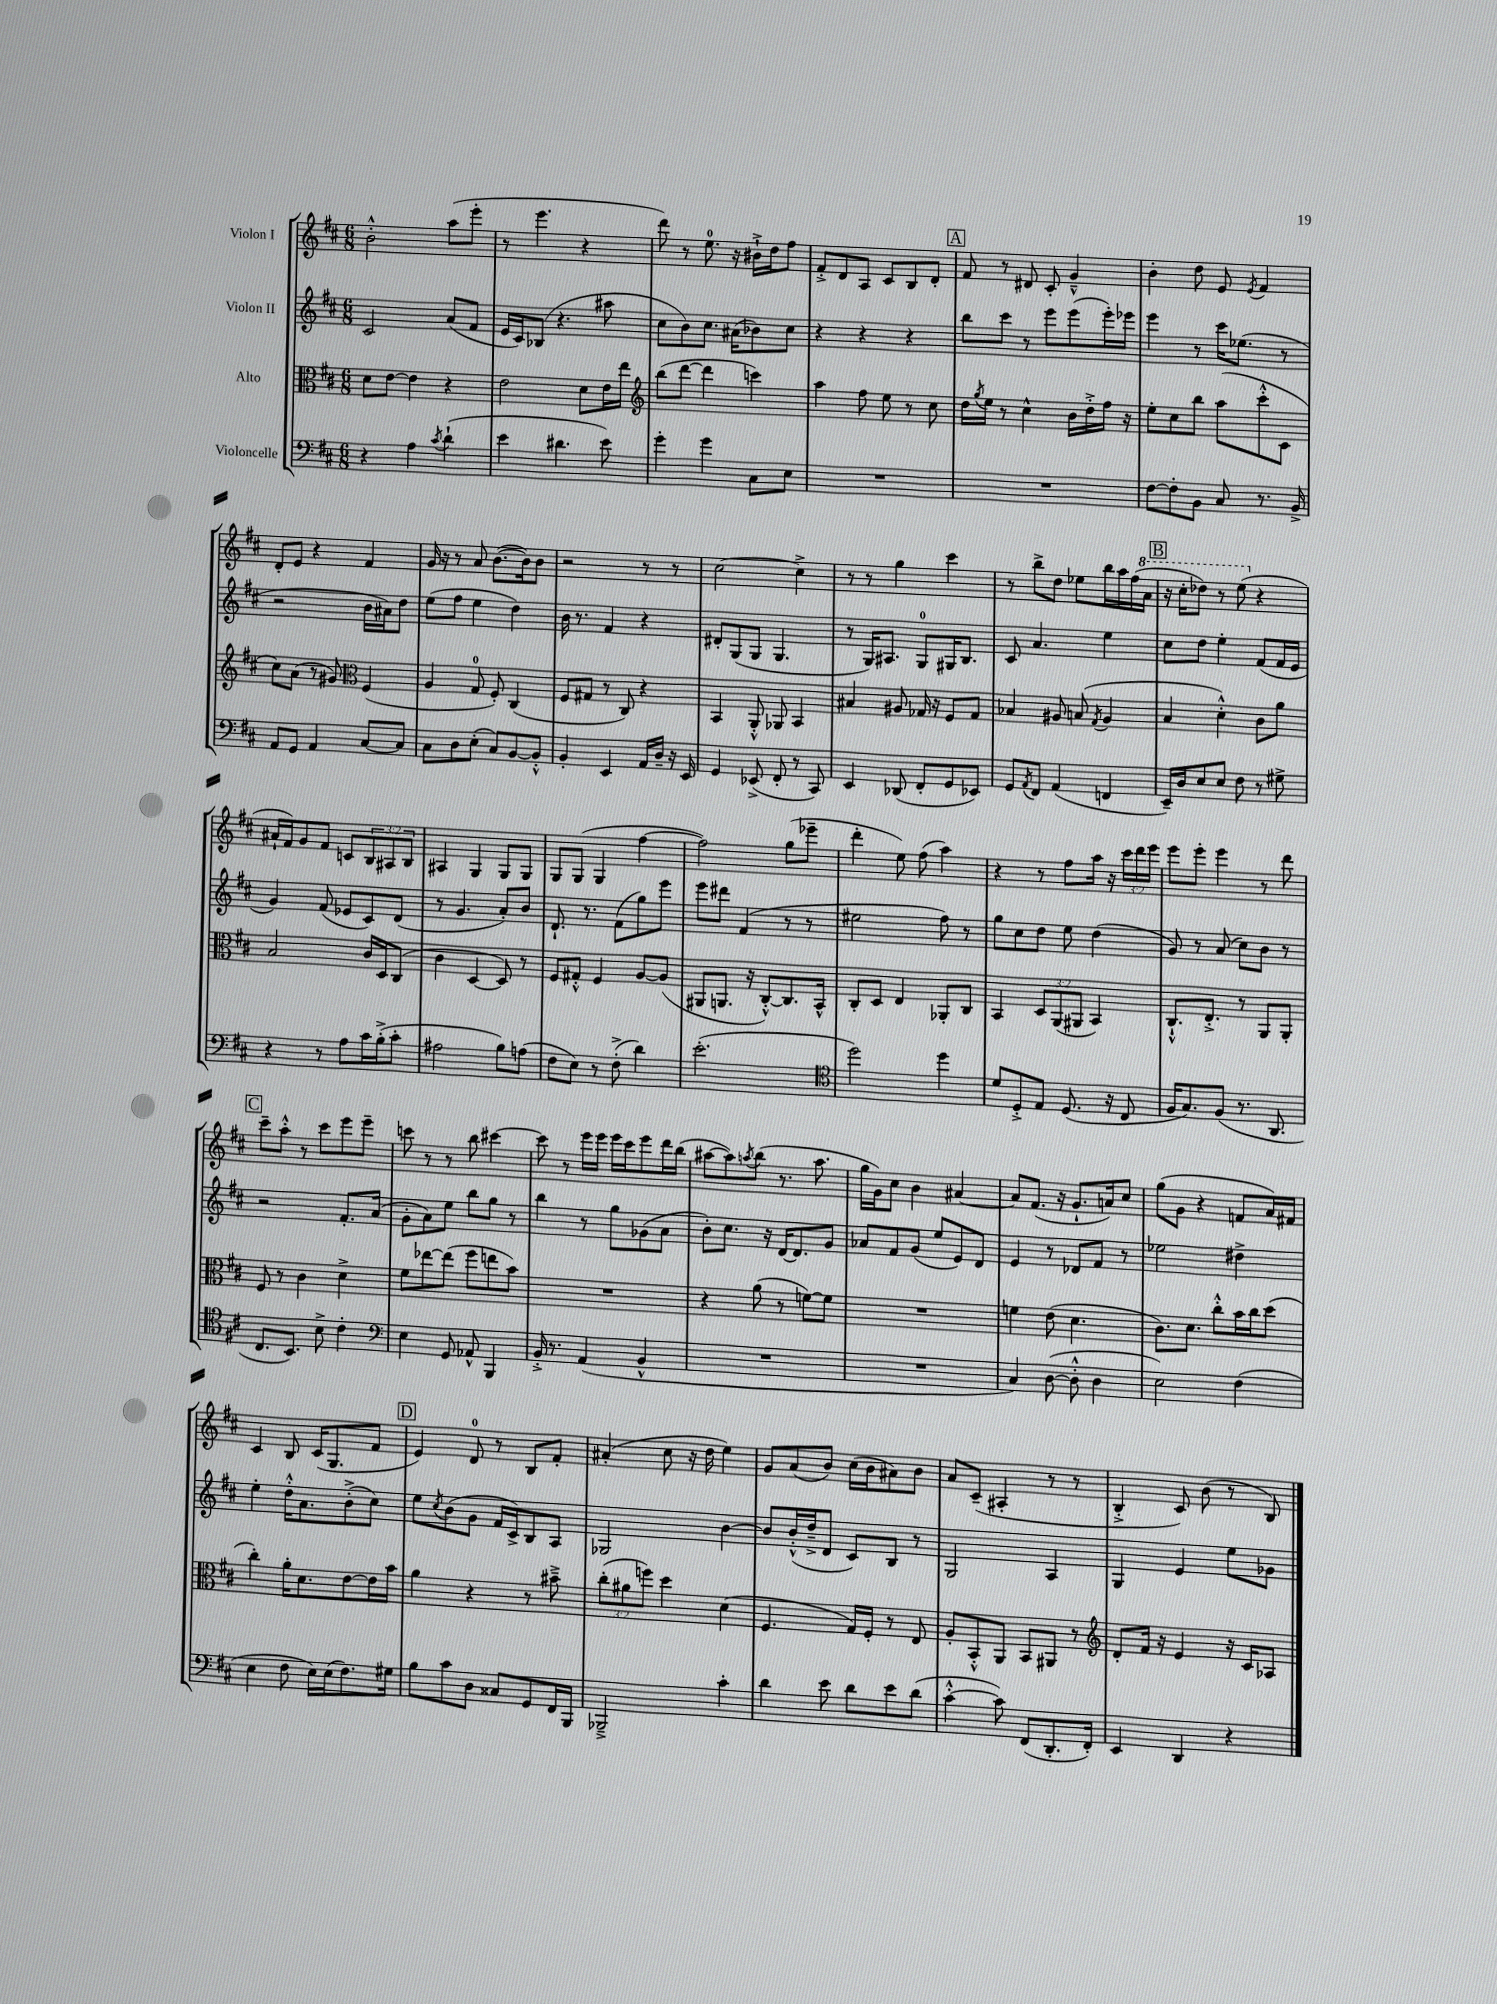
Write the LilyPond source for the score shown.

<<
\new StaffGroup <<
\new Staff = "s0" \with { instrumentName = "Violon I" } {
    \clef treble \key d \major \numericTimeSignature \time 6/8 \override Staff.TupletNumber.text = #tuplet-number::calc-fraction-text
    b'2-.-^ a''8( e'''8-. |
    r8 e'''4. r4 |
    d'''8) r8 e''8.-0 r16 bis'16-!-> d''16 fis''8 |
    fis'8-.-> d'8 a8 cis'8 b8 d'8-. |
    \mark \markup { \box "A" } fis'8 r8 dis'8 cis'8-. g'4---^ |
    b'4-. d''8 e'8 \acciaccatura { e'8 } fis'4 |
    d'8-. e'8 r4 fis'4 |
    g'16 r16 r8 a'8 b'8.~( b'16) b'8 |
    r2 r8 r8 |
    cis''2~ cis''4-> |
    r8 r8 g''4 cis'''4 |
    r8 b''8-> d''8 ees''8 b''16 a''16 fis''16( \ottava #1 a''16 |
    \mark \markup { \box "B" } r16 cis'''16-. des'''8) r8 e'''8( \ottava #0 r4 |
    ais'16-! fis'16) g'8 fis'8 c'8 \tuplet 3/2 { b8 ais8 b8 } |
    ais4 g4 g8 g8 |
    g8 g8( g4 fis''4~ |
    fis''2) g''8( ees'''8-- |
    d'''4-. e''8) fis''8( a''4) |
    r4 r8 fis''8 a''16 r16 \tuplet 3/2 { cis'''16 d'''16 e'''16 } |
    e'''8 e'''8-. e'''4 r8 d'''8 |
    \mark \markup { \box "C" } cis'''8-- a''8-.-^ r8 cis'''8 e'''8 e'''8-- |
    c'''8 r8 r8 b''8 cis'''4~ |
    cis'''8 r8 e'''16 e'''16 e'''16 cis'''16 e'''8 d'''16 b''16( |
    ais''8~ ais''8) \acciaccatura { a''8 } b''8( r8. a''8. |
    g''16 g'16) cis''8 b'4 ais'4~ |
    ais'8 fis'8.( r16 g'8.-! a'16) cis''8 |
    g''8( g'8 r4 f'8 a'16) fis'16 |
    cis'4 b8 cis'16( g8. fis'8 |
    \mark \markup { \box "D" } e'4) d'8-0 r8 b8 fis'8-. |
    ais'4-.( cis''8 r16 d''16 e''4) |
    g'8 a'8( b'8) cis''16( b'16 ais'8) b'8 |
    a'8 cis'8--( ais4-. r8 r8 |
    b4-.-> cis'8) b'8( r8 b8) \bar "|." |
}
\new Staff = "s1" \with { instrumentName = "Violon II" } {
    \clef treble \key d \major \numericTimeSignature \time 6/8
    cis'2 a'8( fis'8 |
    e'16 cis'16) bes8( r4. ais''8 |
    cis''8 b'8) cis''8. ais'16( bes'8) cis''8 |
    r4 r4 r4 |
    \mark \markup { \box "A" } b''8 cis'''8 r8 e'''8 e'''8( e'''16-.) ees'''16 |
    e'''4 r8 cis'''16 ees''8.( r8 |
    r2 b'16 ais'16) d''8 |
    e''8( fis''8 e''4 d''4) |
    b'16 r8. fis'4 r4 |
    dis'8-. g8( g8 g4. |
    r8 g16) ais8. g8-0 gis16 b8. |
    cis'8 a'4. e''4 |
    \mark \markup { \box "B" } cis''8 d''8 e''4-. fis'8( fis'16 e'16 |
    g'4) fis'8( ees'8 cis'8) d'8( |
    r8 g'4. a'8-.) b'8 |
    d'8.-! r8. fis'8( g''8) e'''8 |
    e'''8 dis'''8 fis'4( r8 r8 |
    eis''2 fis''8) r8 |
    g''8 cis''8 d''8 e''8 d''4( |
    g'8) r8 a'8( cis''8) b'8 r8 |
    \mark \markup { \box "C" } r2 fis'8.-. a'16( |
    g'8-. a'8) e''8 b''8 g''8 r8 |
    b''4 r8 g''8 ges'8( a'8 |
    b'8-.) cis''8. r16 d'16~ d'8. g'8 |
    aes'8 fis'8 g'8( e''8 e'8) d'8 |
    e'4 r8 des'8 fis'8 r8 |
    ees''2 dis''4-> |
    e''4-. d''16-.-^ a'8. b'8-.->( cis''8) |
    \mark \markup { \box "D" } e''8 \acciaccatura { cis''8 } b'8( g'8 fis'16 cis'16->) b8 a8 |
    ges2 b'4~ |
    b'8 b'16-.-^( d''16---> d'8 cis'8) b8 r8 |
    g2 a4 |
    g4 e'4 e''8 ges'8 \bar "|." |
}
\new Staff = "s2" \with { instrumentName = "Alto" } {
    \clef alto \key d \major \numericTimeSignature \time 6/8 \override Staff.TupletNumber.text = #tuplet-number::calc-fraction-text
    d'8 e'8~ e'4 r4 |
    e'2 d'8 e'16 e''16 |
    \clef treble b''8( d'''8~ d'''4 c'''4) |
    a''4 fis''8 e''8 r8 cis''8 |
    \mark \markup { \box "A" } d''16 \acciaccatura { g''8 } e''16 r8 cis''4-^ b'16 d''16-.-> fis''16 r16 |
    e''8-. cis''8 b''8 a''8( cis'''8-.-^ cis'8 |
    cis''8) a'8( r8 gis'8) \clef alto fis4( |
    a4 g8-0 fis8-.) cis4( |
    fis8 gis8 r8 cis8) r4 |
    b,4 a,8-.-^ aes,8 b,4 |
    bis4 ais8 ges16 r16 fis8 ges8 |
    bes4 ais8 b8( \acciaccatura { g8 } ais4 |
    \mark \markup { \box "B" } b4 d'4-.-^) cis'8 a'8 |
    b2 cis'16 d16 cis8( |
    cis'4 d4~ d8) r8 |
    fis8 gis8-.-^ fis4 a8~ a8( |
    ais,8 a,8. r16 cis8~-.-^) cis8. b,16-^ |
    cis8-. d8 e4 aes,8-. cis8 |
    b,4 \tuplet 3/2 { d8 a,8( ais,8 } b,4) |
    cis8.-!-^ e8.-.-> r8 a,8 a,8-. |
    \mark \markup { \box "C" } fis8 r8 cis'4 d'4-> |
    fis'8 ees''8~ ees''8( fis''8 e''8 b'8) |
    R2. |
    r4 a'8( r8 f'8~) f'8 |
    R2. |
    f'4 e'8( d'4. |
    cis'8.) d'8. cis''8-.-^ b'16 cis''16 d''8( |
    cis''4-.) a'16-. d'8. e'8~ e'16 b'16 |
    \mark \markup { \box "D" } a'4 r4 r8 bis'8---> |
    \tuplet 3/2 { cis''8-.( ais'8 f''8) } d''4 d'4( |
    fis4. g16) fis16-. r8 e8 |
    a8-. b,8-.-^ a,8 b,8 ais,8 r8 |
    \clef treble d'8-. fis'16 r16 e'4 r16 cis'16 aes8 \bar "|." |
}
\new Staff = "s3" \with { instrumentName = "Violoncelle" } {
    \clef bass \key d \major \numericTimeSignature \time 6/8
    r4 a4 \acciaccatura { cis'8 } d'4-!( |
    e'4 dis'4. e'8) |
    g'4-. g'4 cis8 e8 |
    R2. |
    \mark \markup { \box "A" } R2. |
    fis8~ fis8-. b,8 cis8 r8. b,16-> |
    a,8 g,8 a,4 cis8~ cis8 |
    cis8 d8 e8-.( cis8) b,8~ b,8-.-^ |
    b,4-. e,4 a,16 d16-- r16 e,16 |
    g,4 ees,8->( fis,8-. r8 cis,8) |
    e,4 des,8( fis,8-. g,8 ees,8) |
    g,8 \acciaccatura { a,8 } fis,8 a,4( f,4 |
    \mark \markup { \box "B" } e,16--) d16 e8 e8 fis8 r8 gis8-> |
    r4 r8 a8 cis'16 b16-.->( cis'8-. |
    ais2 b8) a8( |
    fis8 e8) r8 fis8-.->( d'4) |
    e'2.-.( |
    \clef tenor d''2) d''4 |
    d'8 d8-.-> e8 d8.( r16 cis8 |
    fis16 g8.) fis8( r8. a,8. |
    \mark \markup { \box "C" } cis8. b,8.) b8-> cis'4-. |
    \clef bass e4 g,8 aes,8-^ b,,4 |
    b,16-.-> r8. a,4( b,4-^ |
    R2. |
    R2. |
    cis4) d8~( d8-.-^ d4 |
    e2) fis4( |
    e4 fis8 e16) e16( fis8.) gis16 |
    \mark \markup { \box "D" } b8 cis'8 d8 cisis8 g,8 fis,16 b,,16 |
    bes,,2---> cis'4-. |
    d'4 e'8 d'8 e'8 d'8( |
    cis'4~-.-^ cis'8) fis,8( d,8.-. fis,16-.) |
    e,4 d,4 r4 \bar "|." |
}
>>
>>
\layout { \context { \Score \remove "Bar_number_engraver" } }
